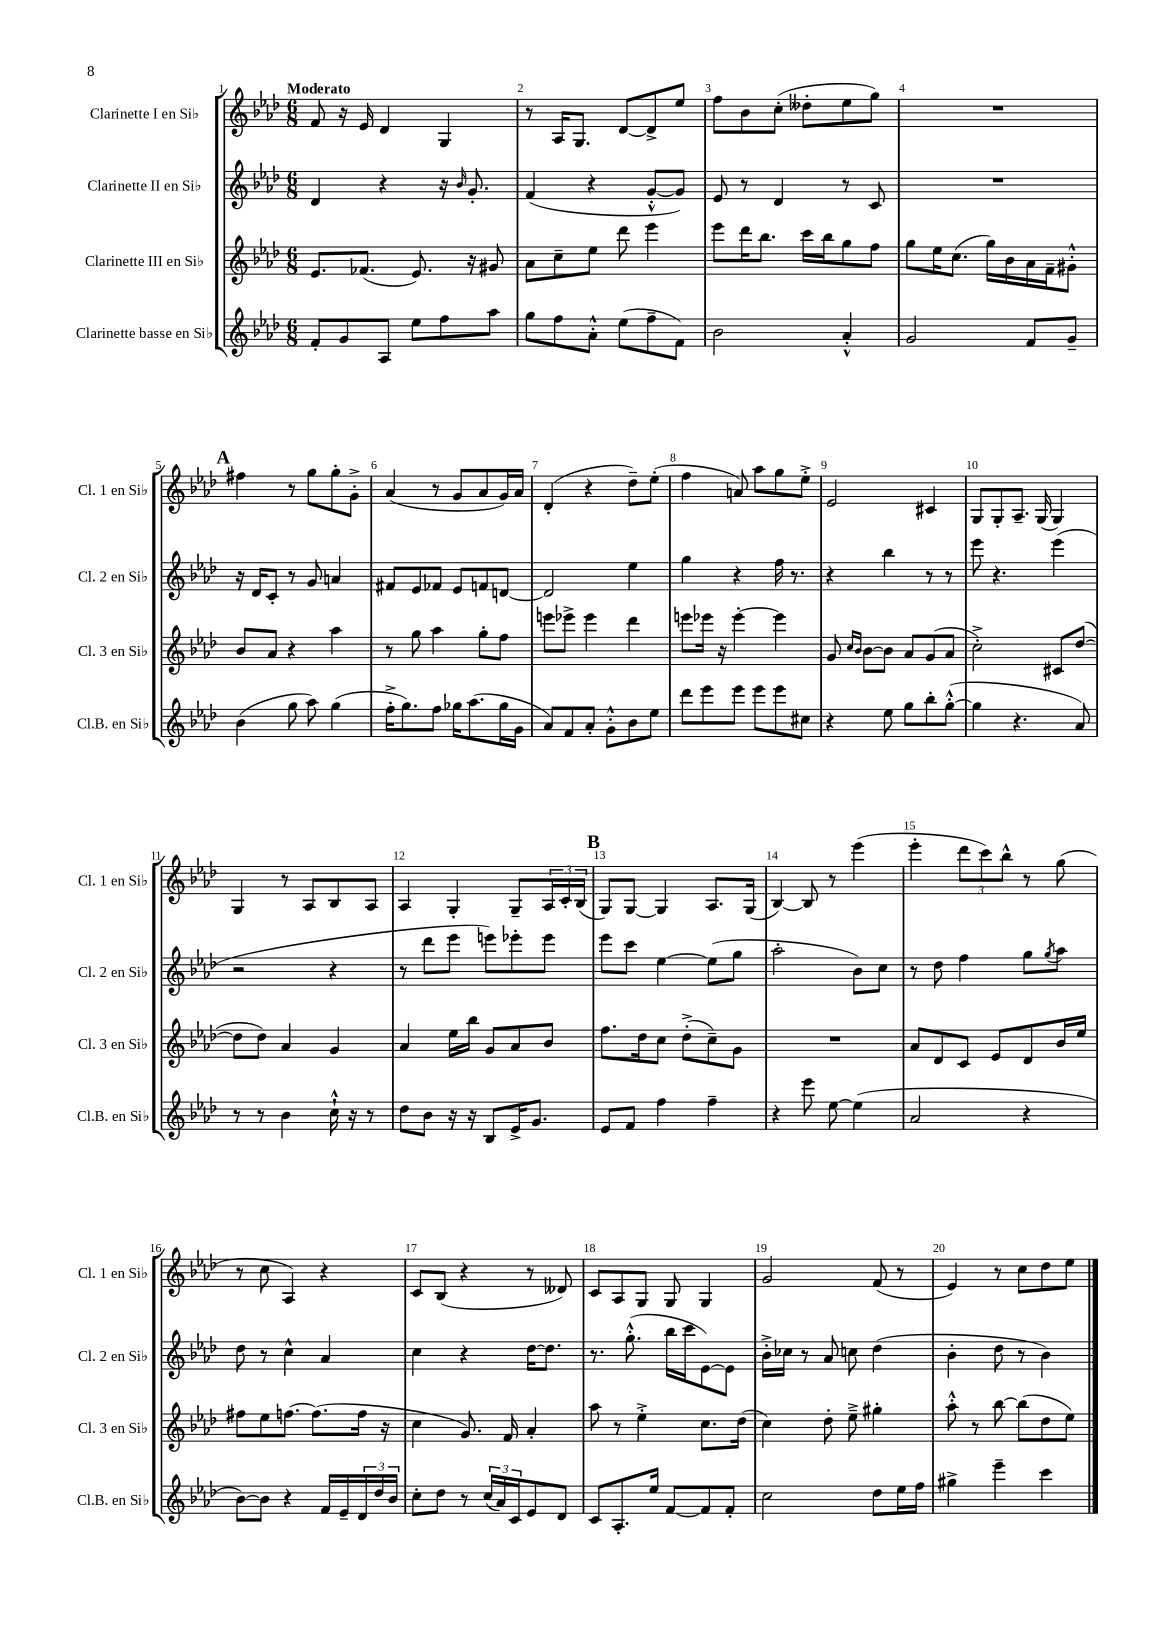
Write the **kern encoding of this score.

**kern	**kern	**kern	**kern
*part4	*part3	*part2	*part1
*staff4	*staff3	*staff2	*staff1
*I"Clarinette basse en Si♭	*I"Clarinette III en Si♭	*I"Clarinette II en Si♭	*I"Clarinette I en Si♭
*I'Cl.B. en Si♭	*I'Cl. 3 en Si♭	*I'Cl. 2 en Si♭	*I'Cl. 1 en Si♭
*clefG2	*clefG2	*clefG2	*clefG2
*k[b-e-a-d-]	*k[b-e-a-d-]	*k[b-e-a-d-]	*k[b-e-a-d-]
*M6/8	*M6/8	*M6/8	*M6/8
=1	=1	=1	=1
!	!	!	!LO:TX:a:B:t=Moderato
8f'/L	8.e-/L	4d-/	8f/
8g/	.	.	16r
.	(8.f-X/J	.	16e-/
8A-/J	.	4r	4d-/
8ee-\L	8.e-/)	.	.
8ff\	.	16r	4G/
.	.	16qqb-/	.
.	16r	8.g'/	.
8aa-\J	8g#X/	.	.
=2	=2	=2	=2
8gg\L	8a-\L	(4f/	8r
8ff\	8cc~\	.	16A-/KL
.	.	.	8.G/J
8a-'^^\J	8ee-\J	4r	.
(8ee-\L	8ddd-\	.	[8d-/L
8ff~\	4eee-\	[8g'^^/L	8d-^/]
8f\J)	.	8g/J])	8ee-/J
=3	=3	=3	=3
2b-\	8eee-\L	8e-/	8ff\L
.	16ddd-\K	8r	8b-\
.	8.bb-\J	.	.
.	.	4d-/	(8cc'\J
.	16ccc\LL	.	8dd--X'\L
.	16bb-\J	.	.
4a-'^^/	8gg\	8r	8ee-\
.	8ff\J	8c/	8gg\J)
=4	=4	=4	=4
2g/	8gg\L	2.r	2.r
.	16ee-\K	.	.
.	(8.cc\J	.	.
.	16gg\LL)	.	.
.	16b-\	.	.
8f/L	16a-\	.	.
.	16f~\J	.	.
8g~/J	8g#X'^^\J	.	.
!!LO:LB:g=z
!!LO:REH:place=s1:t=A
=5	=5	=5	=5
(4b-\	8b-/L	16r	4ff#X\
.	.	16d-/KL	.
.	8a-/J	8c'/J	.
8gg\	4r	8r	8r
8aa-\)	.	8g/	8gg\L
(4gg\	4aa-\	4an/	8gg'\
.	.	.	8g'^\J
=6	=6	=6	=6
16ff'^\KL	8r	8f#X/L	(4a-/
8.gg\)	.	.	.
.	8gg\	8e-/	.
8ff\J	4aa-\	8f-X/J	8r
16gg-X\KL	.	8e-/L	8g/L
(8.aa-\	.	.	.
.	8gg'\L	8fn/	8a-/
16gg-\L	8ff\J	[8dn/J	16g/L)
16g\JJ	.	.	16a-/JJ
=7	=7	=7	=7
8a-/L)	8eeen\L	2d/]	(4d-'/
8f/	8eee-X^\J	.	.
8a-'/J	4eee-\	.	4r
8g'^^\L	.	.	.
8b-\	4ddd-\	4ee-\	8dd-~\L)
8ee-\J	.	.	(8ee-'\J
=8	=8	=8	=8
8ddd-\L	8eeen\L	4gg\	4ff\
8eee-\	16eee-X\Jk	.	.
.	16r	.	.
8eee-\J	[4eee-'\	4r	8an/)
8eee-\L	.	.	8aa-\L
8eee-\	4eee-\]	16ff\	8gg\
.	.	8.r	.
8cc#X\J	.	.	8ee-'^\J
=9	=9	=9	=9
4r	8g/	4r	2e-/
.	16qqcc/LL	.	.
.	16qqb-/JJ	.	.
.	[8b-\L	.	.
8ee-\	8b-\J]	4bb-\	.
8gg\L	8a-/L	.	.
8bb-'\	(8g/	8r	4c#X/
([8gg'^^\J	8a-/J	8r	.
=10	=10	=10	=10
4gg\]	2cc'^\)	8eee-\	8G/L
.	.	4.r	8G'/
4.r	.	.	8.A-~/J
.	.	.	(16G/
.	8c#X/L	(4eee-\	4G/)
8a-/)	([8dd-/J	.	.
!!LO:LB:g=z
=11	=11	=11	=11
8r	8dd-\L]	2r	4G/
8r	8dd-\J)	.	.
4b-\	4a-/	.	8r
.	.	.	8A-/L
16cc`^^\	4g/	4r	8B-/
16r	.	.	.
8r	.	.	8A-/J
=12	=12	=12	=12
8dd-\L	4a-/	8r	4A-/
8b-\J	.	8ddd-\L	.
16r	16ee-\LL	8eee-\J	4G'/
16r	16bb-\JJ	.	.
8B-/L	8g/L	8eeen\L)	.
16e-^/K	8a-/	8eee-X'\	8G~/L
8.g/J	.	.	.
.	8b-/J	8eee-\J	24A-/L
.	.	.	24c'/
.	.	.	(24B-/JJ
!!LO:REH:place=s1:t=B
=13	=13	=13	=13
8e-/L	8.ff\L	8eee-\L	8G/L)
8f/J	.	8ccc\J	[8G/J
.	16dd-\k	.	.
4ff\	8cc\J	[4ee-\	4G/]
.	(8dd-'^\L	.	.
4ff~\	8cc~\)	(8ee-\L]	8.A-/L
.	8g\J	8gg\J	.
.	.	.	(16G/Jk
=14	=14	=14	=14
4r	2.r	2aa-'\	[4B-/)
8eee-\	.	.	8B-/]
[8ee-\	.	.	8r
(4ee-\]	.	8b-\L)	(4eee-\
.	.	8cc\J	.
=15	=15	=15	=15
2a-/	8a-/L	8r	4eee-'\
.	8d-/	8dd-\	.
.	8c/J	4ff\	12ddd-\L
.	.	.	12ccc\)
.	8e-/L	.	.
.	.	.	12bb-^^\J
4r	8d-/	8gg\L	8r
.	.	8qgg/	.
.	16b-/L	8aa-\J	(8gg\
.	16ee-/JJ	.	.
!!LO:LB:g=z
=16	=16	=16	=16
[8b-\L)	8ff#X\L	8dd-\	8r
8b-\J]	8ee-\	8r	8cc\
4r	[8.ffn\J	4cc^^\	4A-/)
.	(8.ff\L]	.	.
16f/LL	.	4a-/	4r
16e-~/	.	.	.
24d-/	16ff\Jk	.	.
24dd-/	.	.	.
.	16r	.	.
24b-/JJ	.	.	.
=17	=17	=17	=17
8cc'\L	4cc\	4cc\	8c/L
8dd-\J	.	.	(8B-/J
8r	8.g/)	4r	4r
(24cc/LL	.	.	.
24a-/)	.	.	.
.	16f/	.	.
24c/J	.	.	.
8e-/	4a-'/	[16dd-\KL	8r
.	.	8.dd-\J]	.
8d-/J	.	.	8d--X/)
=18	=18	=18	=18
8c/L	8aa-\	8.r	8c/L
8.A-'/	8r	.	8A-/
.	.	(8.gg'^^\	.
.	4ee-'^\	.	8G/J
16ee-/Jk	.	.	.
[8f/L	.	16bb-\LL	8G/
.	.	16ccc\J	.
8f/]	8.cc\L	[8e-\)	4G/
8f'/J	.	8e-\J]	.
.	(16dd-\Jk	.	.
=19	=19	=19	=19
2cc\	4cc\)	16b-'^\LL	2g/
.	.	16cc-X\JJ	.
.	.	8r	.
.	8dd-'\	8a-/	.
.	8ee-~^\	8ccn\	.
8dd-\L	4gg#X'\	(4dd-\	(8f/
16ee-\L	.	.	8r
16ff\JJ	.	.	.
=20	=20	=20	=20
4gg#X^\	8aa-'^^\	4b-'\	4e-/)
.	8r	.	.
4eee-~\	[8bb-\	8dd-\	8r
.	(8bb-\L]	8r	8cc\L
4ccc\	8dd-\	4b-\)	8dd-\
.	8ee-\J)	.	8ee-\J
==	==	==	==
*-	*-	*-	*-
